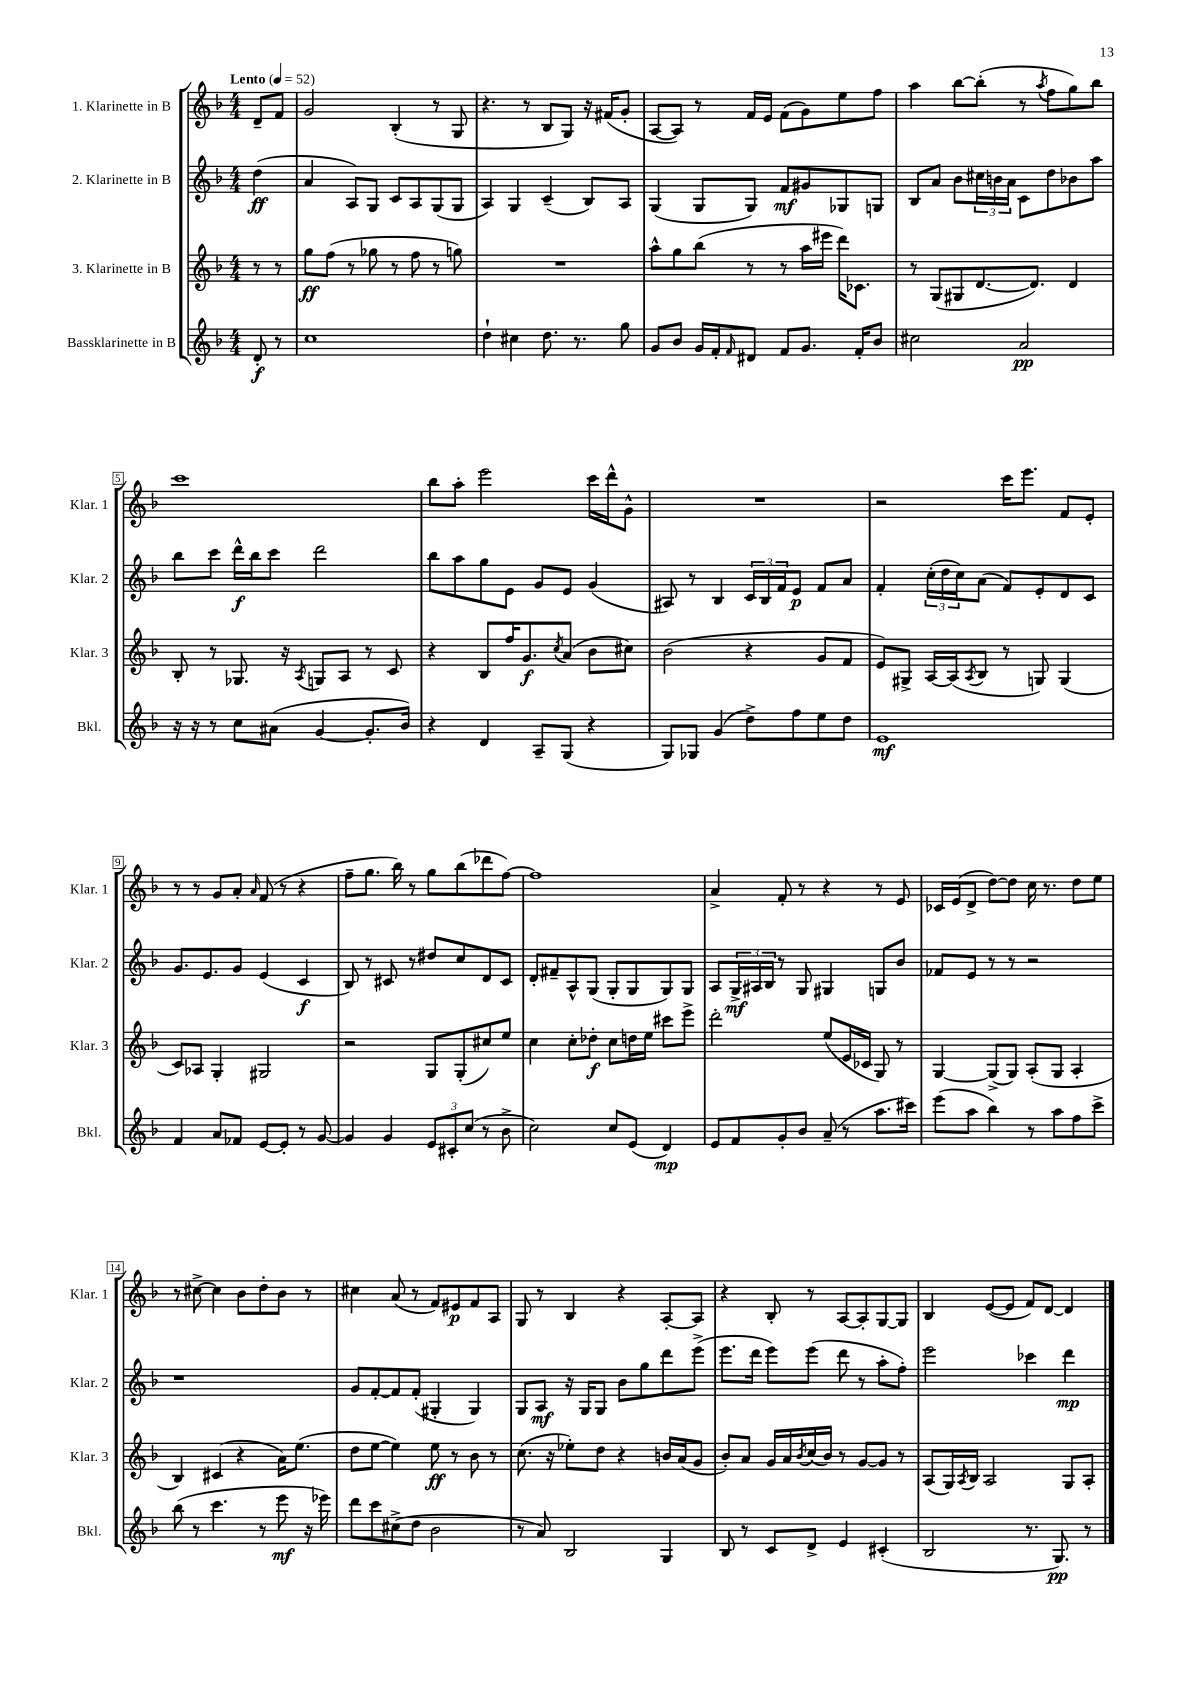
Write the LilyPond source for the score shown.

<<
\new StaffGroup <<
\new Staff = "s0" \with { instrumentName = "1. Klarinette in B" shortInstrumentName = "Klar. 1" } {
    \clef treble \key f \major \numericTimeSignature \time 4/4 \partial 4 \tempo "Lento" 4 = 52
    d'8-- f'8 |
    g'2 bes4-.( r8 g8 |
    r4. r8 bes8 g8) r16 fis'16( g'8-. |
    a8~ a8) r8 f'16 e'16 f'8( g'8) e''8 f''8 |
    a''4 bes''8~ bes''8-.( r8 \acciaccatura { a''8 } f''8 g''8) bes''8 |
    c'''1 |
    bes''8 a''8-. e'''2 c'''16 d'''16-^ g'8-^ |
    R1 |
    r2 c'''16 e'''8. f'8 e'8-. |
    r8 r8 g'8 a'8-. \grace { a'16 } f'8( r8 r4 |
    f''8-- g''8. bes''16) r8 g''8 bes''8( des'''8 f''8~) |
    f''1 |
    a'4-> f'8-. r8 r4 r8 e'8 |
    ces'16 e'16( d'8-> d''8~) d''8 c''16 r8. d''8 e''8 |
    r8 cis''8~-> cis''4 bes'8 d''8-. bes'8 r8 |
    cis''4 a'8( r8 f'8) eis'8\p f'8 a8 |
    g8 r8 bes4 r4 a8~-. a8 |
    r4 bes8-. r8 a8~ a8-. g8~ g8 |
    bes4 e'8~( e'8 f'8) d'8~ d'4 \bar "|." |
}
\new Staff = "s1" \with { instrumentName = "2. Klarinette in B" shortInstrumentName = "Klar. 2" } {
    \clef treble \key f \major \numericTimeSignature \time 4/4 \partial 4
    d''4\ff( |
    a'4 a8) g8 c'8 a8 g8( g8 |
    a4) g4 c'4--( bes8) a8 |
    g4( g8 g8) f'8\mf gis'8 ges8 g8 |
    bes8 a'8 bes'8 \tuplet 3/2 { cis''16 b'16 a'16 } c'8 d''8 bes'8 a''8 |
    bes''8 c'''8 d'''16-^\f bes''16 c'''8 d'''2 |
    bes''8 a''8 g''8 e'8 g'8 e'8 g'4( |
    ais8) r8 bes4 \tuplet 3/2 { c'16 bes16 f'16 } e'8\p f'8 a'8 |
    f'4-. \tuplet 3/2 { c''16-.( d''16 c''16) } a'8( f'8) e'8-. d'8 c'8 |
    g'8. e'8. g'8 e'4( c'4\f |
    bes8) r8 cis'8 r8 dis''8 c''8 d'8 cis'8 |
    d'8-. fis'8-- a8-^ g8( g8-. g8 g8) g8 |
    a8 \tuplet 3/2 { g16->\mf ais16 bes16 } r8 g8 gis4 g8 bes'8 |
    fes'8 e'8 r8 r8 r2 |
    r1 |
    g'8 f'8~-. f'8 f'8-.( gis4-. gis4) |
    g8 a8\mf r16 g16 g8 bes'8 g''8 d'''8 e'''8->( |
    e'''8. d'''16 e'''8) e'''8( d'''8 r8 a''8-. f''8-.) |
    e'''2 ces'''4 d'''4\mp \bar "|." |
}
\new Staff = "s2" \with { instrumentName = "3. Klarinette in B" shortInstrumentName = "Klar. 3" } {
    \clef treble \key f \major \numericTimeSignature \time 4/4 \partial 4
    r8 r8 |
    g''8\ff f''8( r8 ges''8 r8 f''8 r8 g''8) |
    R1 |
    a''8-^ g''8 bes''8( r8 r8 a''16 eis'''16 d'''16) ces'8. |
    r8 g8( gis8 d'8.~ d'8.) d'4 |
    bes8-. r8 ges8. r16 \acciaccatura { a8 } g8 a8 r8 c'8 |
    r4 bes8 f''16 g'8.\f \acciaccatura { c''8 } a'8( bes'8 cis''8) |
    bes'2( r4 g'8 f'8 |
    e'8) gis8-> a16~ a16( \acciaccatura { a8 } bes8 r8 g8) g4( |
    c'8) aes8 g4-. gis2 |
    r2 g8 g8-.( cis''8) e''8 |
    c''4 c''8-. des''8-.\f c''8 d''16 e''16 cis'''8 e'''8-> |
    d'''2-. e''8( e'16 ces'16 g8) r8 |
    g4~ g8->( g8) a8-.( g8 a4-. |
    bes4) cis'4( r4 a'16) e''8.( |
    d''8 e''8~ e''4) e''8\ff r8 bes'8 r8 |
    c''8.( r16 ees''8-.) d''8 r4 b'16 a'16( g'8 |
    bes'8-.) a'8 g'16 a'16 \acciaccatura { bes'8 } c''16( bes'16) r8 g'8~ g'8 r8 |
    a8( g16) \acciaccatura { a8 } bes16 a2 g8 a8-. \bar "|." |
}
\new Staff = "s3" \with { instrumentName = "Bassklarinette in B" shortInstrumentName = "Bkl." } {
    \clef treble \key f \major \numericTimeSignature \time 4/4 \partial 4
    d'8-.\f r8 |
    c''1 |
    d''4-! cis''4 d''8. r8. g''8 |
    g'8 bes'8 g'16 f'16-. \grace { f'16 } dis'8 f'8 g'8. f'16-. bes'8 |
    cis''2 a'2\pp |
    r16 r16 r8 c''8 ais'8( g'4~ g'8.-. bes'16) |
    r4 d'4 a8-- g8( r4 |
    g8) ges8 g'4( d''8->) f''8 e''8 d''8 |
    e'1\mf |
    f'4 a'8 fes'8 e'8~ e'8-. r8 g'8~ |
    g'4 g'4 \tuplet 3/2 { e'8 cis'8-. c''8( } r8 bes'8-> |
    c''2) c''8 e'8( d'4\mp) |
    e'8 f'8 g'8-. bes'8 a'8--( r8 a''8. cis'''16) |
    e'''8( a''8 bes''4) r8 a''8 f''8 c'''8-> |
    bes''8( r8 c'''4. r8 e'''8\mf r16 ees'''16) |
    d'''8 c'''8 cis''8->( d''8 bes'2 |
    r8 a'8) bes2 g4 |
    bes8 r8 c'8 d'8-> e'4 cis'4-.( |
    bes2 r8. g8.\pp) r8 \bar "|." |
}
>>
>>
\layout { \context { \Score \override BarNumber.stencil = #(make-stencil-boxer 0.1 0.3 ly:text-interface::print) } }
